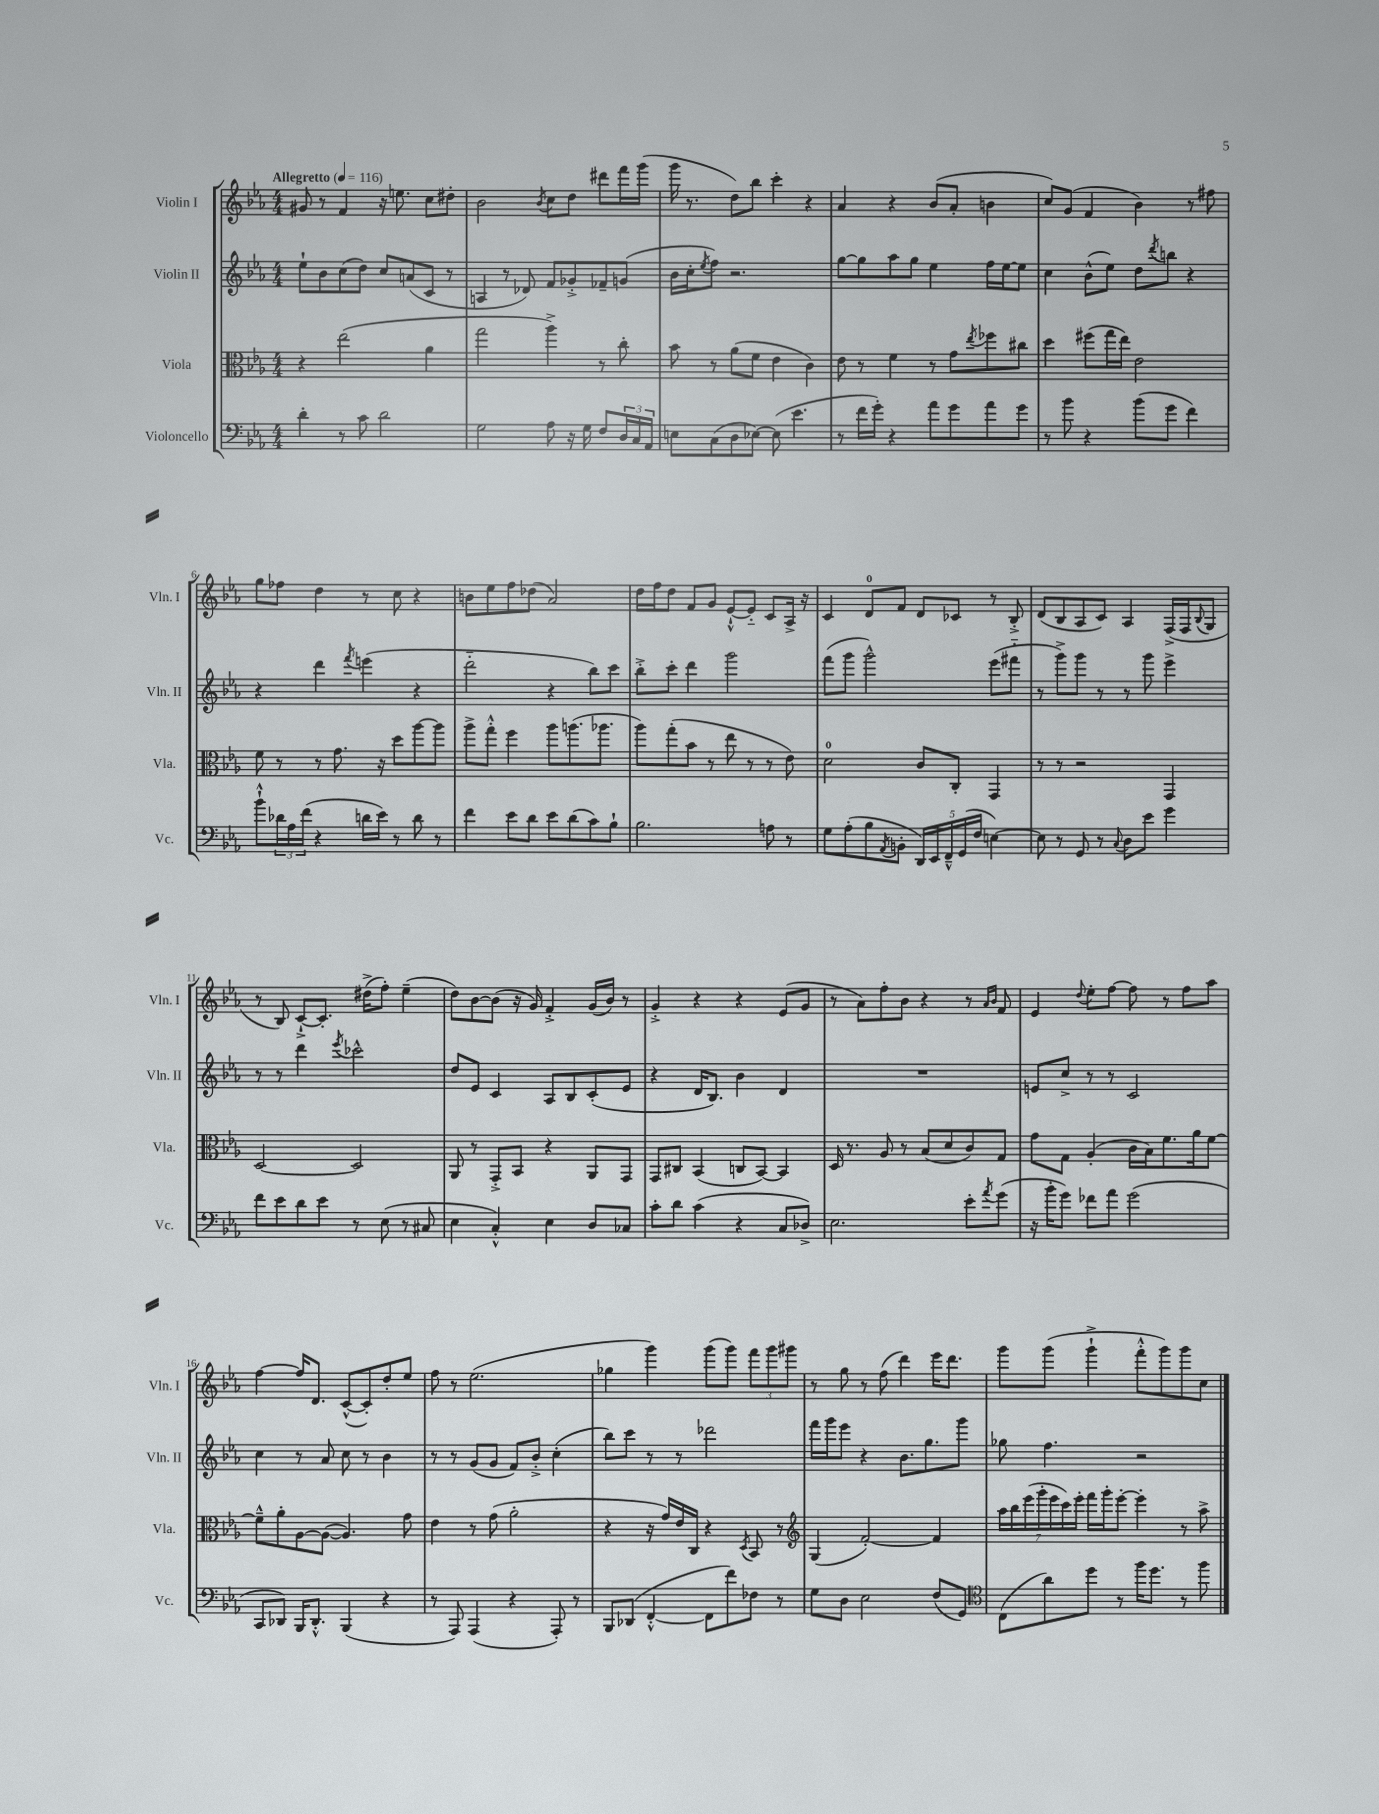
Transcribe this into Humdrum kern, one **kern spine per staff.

**kern	**kern	**kern	**kern
*staff4	*staff3	*staff2	*staff1
*clefF4	*clefC3	*clefG2	*clefG2
*k[b-e-a-]	*k[b-e-a-]	*k[b-e-a-]	*k[b-e-a-]
*M4/4	*M4/4	*M4/4	*M4/4
*MM116	*MM116	*MM116	*MM116
4d'	4r	8ee-`	8g#
.	.	8b-	8r
8r	(2ee-	(8cc	4f
8c	.	8dd)	.
2d	.	8cc	16r
.	.	.	8.ee
.	.	(8a	.
.	4a-	8c	8cc
.	.	8r	8dd#'
=	=	=	=
2G	2gg	4A	2b-
.	.	8r	.
.	.	8d-)	.
.	.	.	8qb-
8A-	4aa-^)	8f	8cc
16r	.	8g-'^	8dd
16G	.	.	.
8F	8r	8f-~	8ddd#
24D	8cc'	(8g	16fff
24C	.	.	.
.	.	.	(16ggg
24AA-	.	.	.
=	=	=	=
8E	8b-	16b-	16ggg
.	.	16cc'	8.r
.	.	8qee-	.
(8C	8r	8ff)	.
8D	(8a-	2.r	8dd)
[8E-)	8f	.	8bb-
(8E-]	4e-	.	4ccc'
4.e-	.	.	.
.	4c)	.	4r
=	=	=	=
8r	8e-	[8gg	4a-
16f	8r	8gg]	.
16g')	.	.	.
4r	4f	8aa-	4r
.	.	8gg	.
8a-	8r	4ee-	(8b-
8g	8g	.	8a-'
.	8qee-	.	.
8a-	8ff-	16ff	4b
.	.	[16ee-	.
8g	8cc#	8ee-]	.
=	=	=	=
8r	4dd	4cc	8cc)
8b-	.	.	(8g
4r	(8ff#	(8b-^^	4f
.	16gg	8ee-)	.
.	16ee-)	.	.
(8b-	2e-	8dd	4b-)
.	.	8qddd	.
8g	.	8bb	.
4f)	.	4r	8r
.	.	.	8ff#
=	=	=	=
8b-`^^	8f	4r	8gg
24d-	8r	.	8ff-
24A-	.	.	.
(24f	.	.	.
4r	8r	4ddd	4dd
.	8.g	.	.
.	.	8qfff	.
16d	.	(4eee	8r
16e-)	16r	.	.
8r	8dd	.	8cc
8d	[8aa-	4r	4r
8r	8aa-]	.	.
=	=	=	=
4f	8aa-^	2ddd'~	8b
.	8gg'^^	.	8ee-
8e-	4ff	.	8ff
8d	.	.	(8dd-
8e-	8aa-	4r	2a-)
(8d	(8.aa	.	.
8c)	.	8bb-)	.
.	8.aa-	.	.
8B-`	.	8ccc	.
=	=	=	=
2.B-	8aa-)	8bb-'^	16dd
.	.	.	16ff
.	(8gg'	8ccc'	8dd
.	8b-	4ddd	8f
.	8r	.	8g
.	8ee-	2ggg	[8e-`^^
.	8r	.	8e-'~]
8A	8r	.	8c
8r	8e-)	.	16A-^
.	.	.	16r
=	=	=	=
8G	2d	(8fff	4c
(8A-'	.	8ggg	.
8B-	.	2ggg^^)	8d
8qAA-	.	.	.
8BB'	.	.	8f
20DD)	8c	.	8d
20EE-	.	.	.
20FF~^^	.	.	.
.	8C'	.	8c-
(20GG	.	.	.
20F	.	.	.
[4E)	4GG	(8eee-	8r
.	.	8fff#'~	8B-'^
=	=	=	=
8E]	8r	8r	(8d
8r	8r	8ggg^)	8B-
8GG	2r	8ggg	8A-
8r	.	8r	8c)
8qqC	.	.	.
8D	.	8r	4A-
8e-	.	8ggg	.
4g	4GG	4eee-^	(16F^
.	.	.	16F
.	.	.	8qqB-
.	.	.	8G
=	=	=	=
8f	[2D	8r	8r
8e-	.	8r	8B-)
8d	.	4ddd	[8c`^
8e-	.	.	8.c']
.	.	8qeee-	.
8r	2D]	2ccc-^^	.
.	.	.	(16dd#^
(8E-	.	.	8ff')
8r	.	.	(4ee-~
8C#	.	.	.
=	=	=	=
4E-	8AA-	8dd	8dd)
.	8r	8e-	[8b-
4C'^^)	8GG'^	4c	(8b-]
.	8BB-	.	16r
.	.	.	16g)
4E-	4r	8A-	4f'^
.	.	8B-	.
8D	8AA-	(8c'	(16g
.	.	.	16b-)
8C-	8GG	8e-	8r
=	=	=	=
8c'	8GG	4r	4g'^
8d	8C#	.	.
(4c	(4BB-	16d	4r
.	.	8.B-)	.
4r	8C	4b-	4r
.	[8BB-)	.	.
8C	4BB-]	4d	(8e-
8D-^)	.	.	8g
=	=	=	=
2.E-	16D	1r	8r
.	8.r	.	.
.	.	.	8a-)
.	8A-	.	8ff'
.	8r	.	8b-
.	(8B-	.	4r
.	8d	.	.
8e-'	8c)	.	8r
.	.	.	16qqa-
8qa-	.	.	16qqb-
(8g	8G	.	8f
=	=	=	=
16r	8g	8e	4e-
16b-'	.	.	.
8g)	8G	8cc^	.
.	.	.	8qqdd
8f-	(4A-'	8r	8ee-'
8a-	.	8r	[8ff
(2g	16c	2c	8ff]
.	16B-)	.	.
.	8.f	.	8r
.	.	.	8ff
.	16a-	.	.
.	[8f	.	8aa-
=	=	=	=
8CC	8f~^^]	4cc	[4ff
8DD-)	8a-'	.	.
16BBB-	[8A-	8r	16ff]
8.DD-'^^	.	.	8.d
.	(8A-_	8a-	.
(4BBB-	4.A-])	8cc	([8c^^
.	.	8r	8c'])
4r	.	4b-	8dd'
.	8g	.	8ee-
=	=	=	=
8r	4e-	8r	8ff
8AAA-)	.	8r	8r
(4AAA-	8r	(8g	(2.ee-
.	(8g	8g	.
4r	2a-'	8f)	.
.	.	8b-'^	.
8AAA-')	.	(4cc'	.
8r	.	.	.
=	=	=	=
8BBB-	4r	8bb-)	4gg-
(8DD-	.	8ccc	.
[4FF'^^	16r	8r	4ggg)
.	16g)	.	.
.	16e-	8r	.
.	16C	.	.
8FF]	4r	2ddd-	(8ggg
8f)	.	.	8ggg)
.	8qD	.	.
8F-	8BB-	.	12fff
.	.	.	12ggg
8r	8r	.	.
.	.	.	12ggg#
=	=	=	=
*	*clefG2	*	*
8G	(4G	16fff	8r
.	.	16ggg	.
8D	.	8eee-	8gg
2E-	[2f')	4r	8r
.	.	.	(8ff
.	.	8.b-	4ddd)
.	.	8.gg	.
(8F	4f]	.	16eee-
.	.	.	8.ddd
8GG)	.	8ggg	.
=	=	=	=
*clefC4	*	*	*
(8C	28aa-	8gg-	8ggg
.	28bb-	.	.
.	(28eee-	.	.
.	28ggg'	.	.
8a-)	.	4.ff	(8ggg
.	28eee-	.	.
.	28ccc)	.	.
.	28eee-'	.	.
8dd	16fff	.	4ggg`^
.	16ggg'	.	.
8r	[8eee-'	.	.
16ff	4eee-']	2r	8fff'^^
8.dd	.	.	.
.	.	.	8ggg)
8r	8r	.	8ggg
8ff	8aa-^	.	8cc
==	==	==	==
*-	*-	*-	*-
